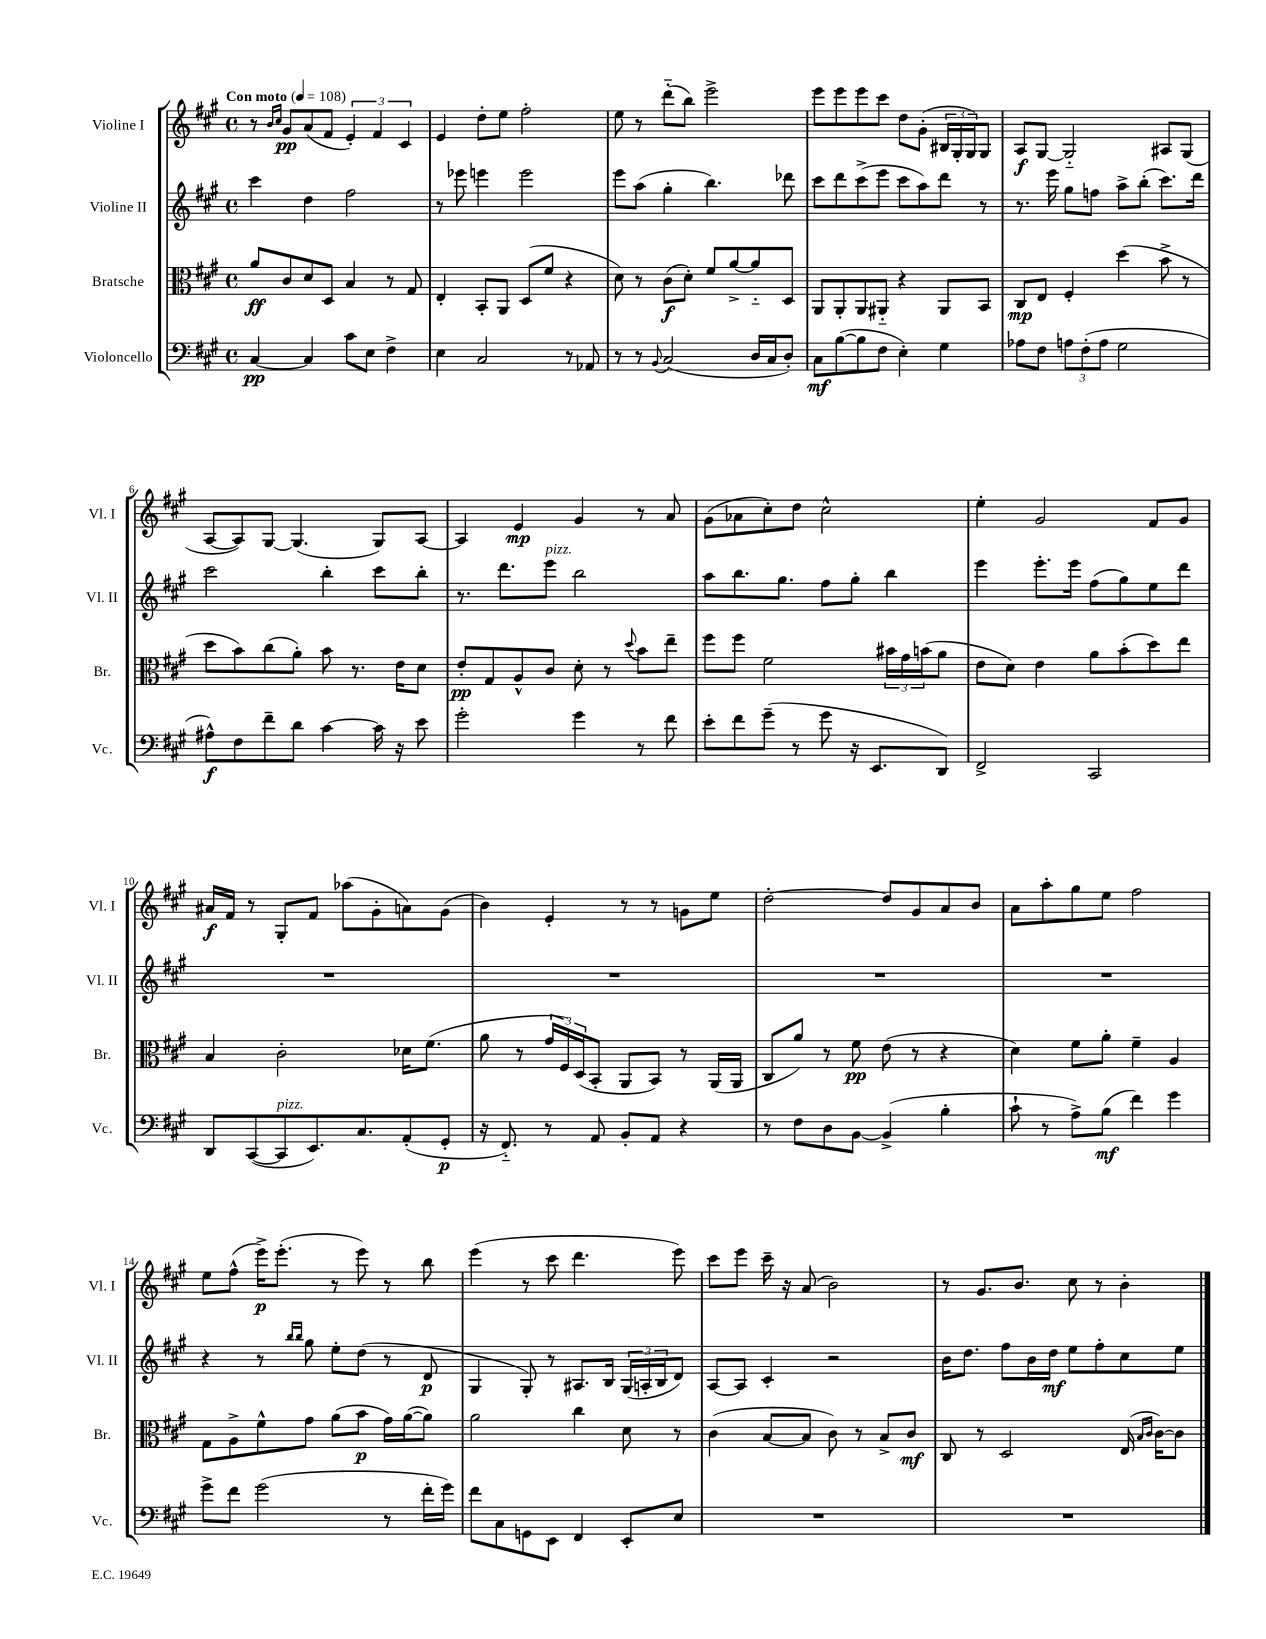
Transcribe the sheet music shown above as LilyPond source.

<<
\new StaffGroup <<
\new Staff = "s0" \with { instrumentName = "Violine I" shortInstrumentName = "Vl. I" } {
    \clef treble \key a \major \defaultTimeSignature \time 4/4 \tempo "Con moto" 4 = 108
    r8 \grace { b'16 cis''16 } gis'8\pp a'8( fis'8 \tuplet 3/2 { e'4-.) fis'4 cis'4 } |
    e'4 d''8-. e''8 fis''2-. |
    e''8 r8 d'''8-_( b''8) e'''2-> |
    e'''8 e'''8 e'''8 cis'''8 d''8 gis'8-.( \tuplet 3/2 { bis16 gis16-. gis16) } gis8 |
    a8\f gis8~ gis2-_ ais8 gis8( |
    a8~ a8) gis8~ gis4.( gis8) a8~ |
    a4 e'4\mp gis'4 r8 a'8 |
    gis'8( aes'8 cis''8-.) d''8 cis''2-^ |
    e''4-. gis'2 fis'8 gis'8 |
    ais'16\f fis'16 r8 gis8-. fis'8 aes''8( gis'8-. a'8) gis'8( |
    b'4) e'4-. r8 r8 g'8 e''8 |
    d''2~-. d''8 gis'8 a'8 b'8 |
    a'8 a''8-. gis''8 e''8 fis''2 |
    e''8 fis''8-^( e'''16->\p) e'''8.-.( r8 e'''8) r8 b''8 |
    e'''4( r8 cis'''8 d'''4. e'''8) |
    cis'''8 e'''8 cis'''16-- r16 a'8( b'2) |
    r8 gis'8. b'8. cis''8 r8 b'4-. \bar "|." |
}
\new Staff = "s1" \with { instrumentName = "Violine II" shortInstrumentName = "Vl. II" } {
    \clef treble \key a \major \defaultTimeSignature \time 4/4
    cis'''4 d''4 fis''2 |
    r8 ees'''8 e'''4 e'''2 |
    e'''8 a''8( gis''4-. b''4.) des'''8 |
    cis'''8 d'''8 cis'''8->( e'''8 cis'''8 a''8) d'''8 r8 |
    r8. e'''16 gis''8 f''8 a''8-> b''8-.( cis'''8.) d'''16 |
    cis'''2 b''4-. cis'''8 b''8-. |
    r8. d'''8. e'''8^\markup { \italic "pizz." } b''2 |
    a''8 b''8. gis''8. fis''8 gis''8-. b''4 |
    e'''4 e'''8.-. e'''16 fis''8( gis''8) e''8 d'''8 |
    R1 |
    R1 |
    R1 |
    R1 |
    r4 r8 \grace { b''16 b''16 } gis''8 e''8-. d''8( r8 d'8\p |
    gis4 gis8-.) r8 ais8. b16 \tuplet 3/2 { gis16( a16-. b16 } d'8) |
    a8~ a8 cis'4-. r2 |
    b'16 d''8. fis''8 b'16 d''16\mf e''8 fis''8-. cis''8 e''8 \bar "|." |
}
\new Staff = "s2" \with { instrumentName = "Bratsche" shortInstrumentName = "Br." } {
    \clef alto \key a \major \defaultTimeSignature \time 4/4
    a'8\ff cis'8 d'8 d8 b4 r8 gis8 |
    e4-. b,8-. a,8 d8( fis'8 r4 |
    d'8) r8 cis'8\f( d'8-.) fis'8 a'8~-> a'8-_ d8 |
    a,8 a,8-. a,8 ais,8-_ r4 ais,8 b,8 |
    cis8\mp e8 fis4-. d''4( b'8-> r8 |
    d''8 b'8) cis''8( a'8-.) b'8 r8. e'16 d'8 |
    e'8-.\pp gis8 a8-^ cis'8 d'8-. r8 \appoggiatura { d''8 } b'8 e''8-- |
    fis''8 fis''8 fis'2 \tuplet 3/2 { bis'16 gis'16 b'16( } a'8 |
    e'8 d'8) e'4 a'8 b'8-.( d''8) e''8 |
    b4 cis'2-. des'16 fis'8.( |
    a'8 r8 \tuplet 3/2 { gis'16 fis16) d16( } b,8-. a,8 b,8) r8 a,16( a,16 |
    cis8 a'8) r8 fis'8\pp e'8( r8 r4 |
    d'4) fis'8 a'8-. fis'4-- a4 |
    gis8 a8-> fis'8-^ gis'8 a'8( b'8\p gis'16) a'16~( a'8) |
    a'2 cis''4 d'8 r8 |
    cis'4( b8~ b8 cis'8) r8 b8-> cis'8\mf |
    cis8 r8 d2 e16( \grace { b16 cis'16 } cis'16~) cis'8 \bar "|." |
}
\new Staff = "s3" \with { instrumentName = "Violoncello" shortInstrumentName = "Vc." } {
    \clef bass \key a \major \defaultTimeSignature \time 4/4
    cis4~\pp cis4 cis'8 e8 fis4-> |
    e4 cis2 r8 aes,8 |
    r8 r8 \appoggiatura { b,8 } cis2( d16 cis16 d8-.) |
    cis8\mf b8~( b8 fis8 e4-.) gis4 |
    aes8 fis8 \tuplet 3/2 { a8 fis8-.( a8 } gis2 |
    ais8-^\f) fis8 fis'8-- d'8 cis'4~ cis'16 r16 e'8 |
    gis'2-. gis'4 r8 fis'8 |
    e'8-. fis'8 gis'8--( r8 gis'8 r16 e,8. d,8) |
    fis,2-> cis,2 |
    d,8 cis,8~( cis,8^\markup { \italic "pizz." } e,8.) cis8. a,8-.( gis,8-.\p |
    r16 fis,8.-_) r8 a,8 b,8-. a,8 r4 |
    r8 fis8 d8 b,8~ b,4->( b4-. |
    cis'8-! r8 a8->) b8\mf( fis'4) gis'4 |
    gis'8-> fis'8 gis'2( r8 fis'16-. gis'16) |
    fis'8 cis8 g,8 e,8 fis,4 e,8-. e8 |
    R1 |
    R1 \bar "|." |
}
>>
>>
